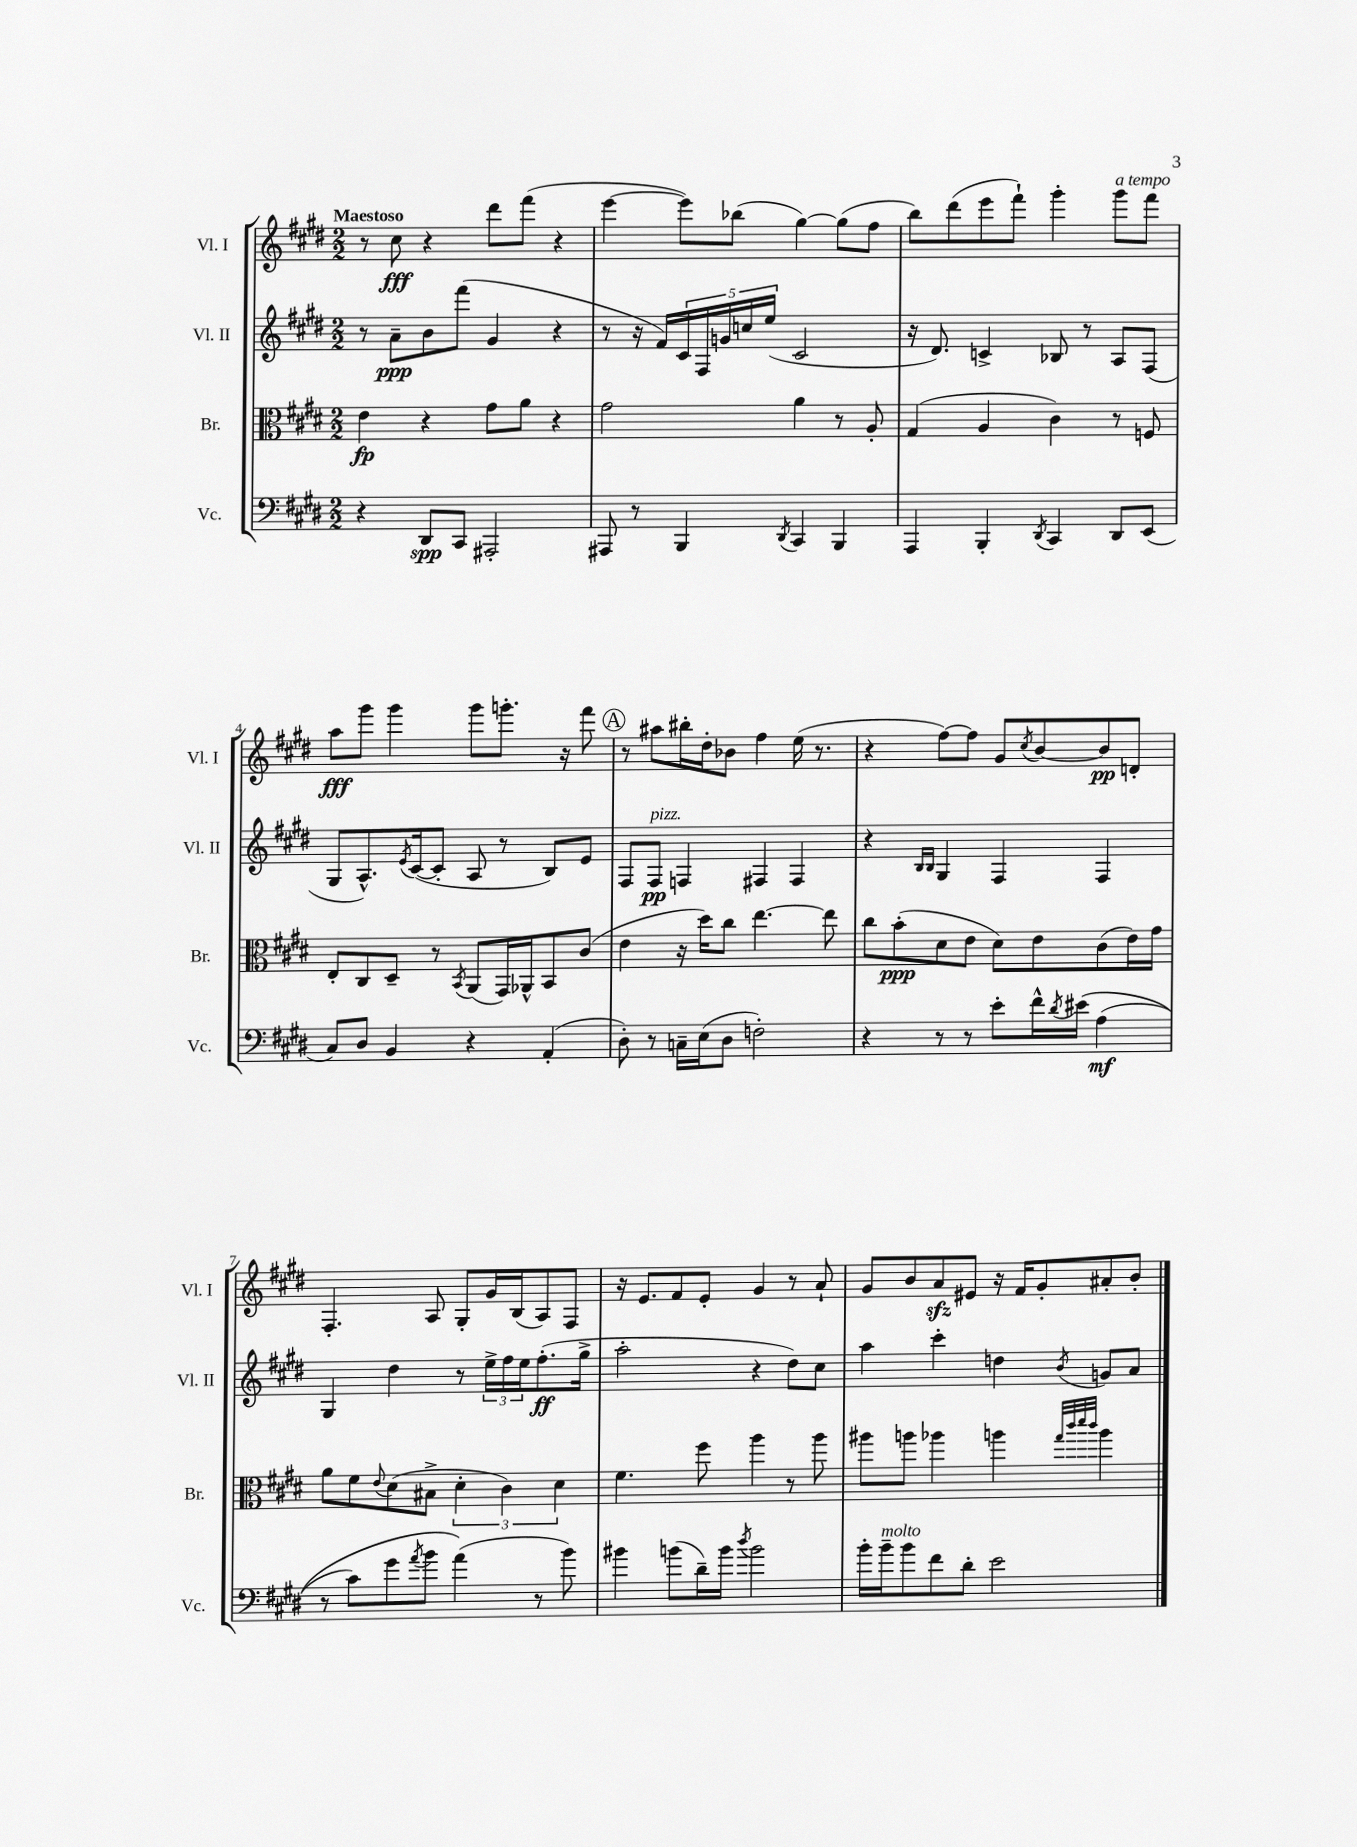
<<
\new StaffGroup <<
\new Staff = "s0" \with { instrumentName = "Vl. I" shortInstrumentName = "Vl. I" } {
    \clef treble \key e \major \numericTimeSignature \time 2/2 \tempo "Maestoso"
    r8 cis''8\fff r4 dis'''8 fis'''8( r4 |
    e'''4~ e'''8) bes''8( gis''4~) gis''8( fis''8 |
    b''8) dis'''8( e'''8 fis'''8-!) gis'''4-. gis'''8^\markup { \italic "a tempo" } fis'''8 |
    a''8\fff gis'''8 gis'''4 gis'''8 g'''8.-. r16 fis'''8 |
    \mark \markup { \circle "A" } r8 ais''8 bis''16-. dis''16-. bes'8 fis''4 e''16( r8. |
    r4 fis''8~) fis''8 gis'8 \acciaccatura { cis''8 } b'8~ b'8\pp d'8-. |
    fis4.-. a8 gis8-. gis'16 b16( a8) fis8 |
    r16 e'8. fis'8 e'8-. gis'4 r8 a'8-! |
    gis'8 b'8 a'8\sfz eis'8 r16 fis'16 gis'8-. ais'8-. b'8-. \bar "|." |
}
\new Staff = "s1" \with { instrumentName = "Vl. II" shortInstrumentName = "Vl. II" } {
    \clef treble \key e \major \numericTimeSignature \time 2/2
    r8 a'8--\ppp b'8 fis'''8( gis'4 r4 |
    r8 r16 fis'16) \tuplet 5/4 { cis'16 fis16 g'16 c''16 e''16( } cis'2 |
    r16 dis'8.) c'4-> bes8 r8 a8 fis8( |
    gis8 a8.-^) \acciaccatura { e'8 } cis'16~( cis'8-. a8 r8 b8) e'8 |
    \mark \markup { \circle "A" } fis8 fis8\pp^\markup { \italic "pizz." } f4 fis4 fis4 |
    r4 \grace { b16 b16 } gis4 fis4 fis4 |
    gis4 dis''4 r8 \tuplet 3/2 { e''16-> fis''16 e''16 } fis''8.-.\ff( gis''16-> |
    a''2-. r4 dis''8) cis''8 |
    a''4 cis'''4-. d''4 \acciaccatura { b'8 } g'8 a'8 \bar "|." |
}
\new Staff = "s2" \with { instrumentName = "Br." shortInstrumentName = "Br." } {
    \clef alto \key e \major \numericTimeSignature \time 2/2
    e'4\fp r4 gis'8 a'8 r4 |
    gis'2 a'4 r8 a8-. |
    gis4( a4 cis'4) r8 f8 |
    e8-. cis8 dis8-- r8 \acciaccatura { b,8 } a,8( gis,16) aes,16-^ b,8 cis'8( |
    \mark \markup { \circle "A" } e'4 r16 dis''16) cis''8 e''4.~ e''8 |
    cis''8 b'8-.\ppp( dis'8 e'8 dis'8) e'8 cis'8( e'16) gis'16 |
    a'8 fis'8 \appoggiatura { e'8 } dis'8( bis8-> \tuplet 3/2 { dis'4-. cis'4) dis'4 } |
    fis'4. fis''8 a''4 r8 a''8 |
    ais''8 a''8 aes''4 a''4 \grace { gis''32 cis'''32 dis'''32 cis'''32 } a''4 \bar "|." |
}
\new Staff = "s3" \with { instrumentName = "Vc." shortInstrumentName = "Vc." } {
    \clef bass \key e \major \numericTimeSignature \time 2/2
    r4 dis,8\spp cis,8 ais,,2-. |
    ais,,8 r8 b,,4 \acciaccatura { dis,8 } cis,4 b,,4 |
    a,,4 b,,4-. \acciaccatura { dis,8 } cis,4 dis,8 e,8( |
    cis8) dis8 b,4 r4 a,4-.( |
    \mark \markup { \circle "A" } dis8-.) r8 c16-- e16( dis8 f2-.) |
    r4 r8 r8 e'8-. fis'16-^ \acciaccatura { dis'8 } eis'16\( a4\mf( |
    r8 cis'8) gis'8 \acciaccatura { a'8 } b'8 a'4(\) r8 b'8) |
    bis'4 b'8( dis'16--) b'16 \acciaccatura { dis''8 } b'2 |
    b'16-. b'16--^\markup { \italic "molto" } b'8 fis'8 dis'8-. e'2 \bar "|." |
}
>>
>>
